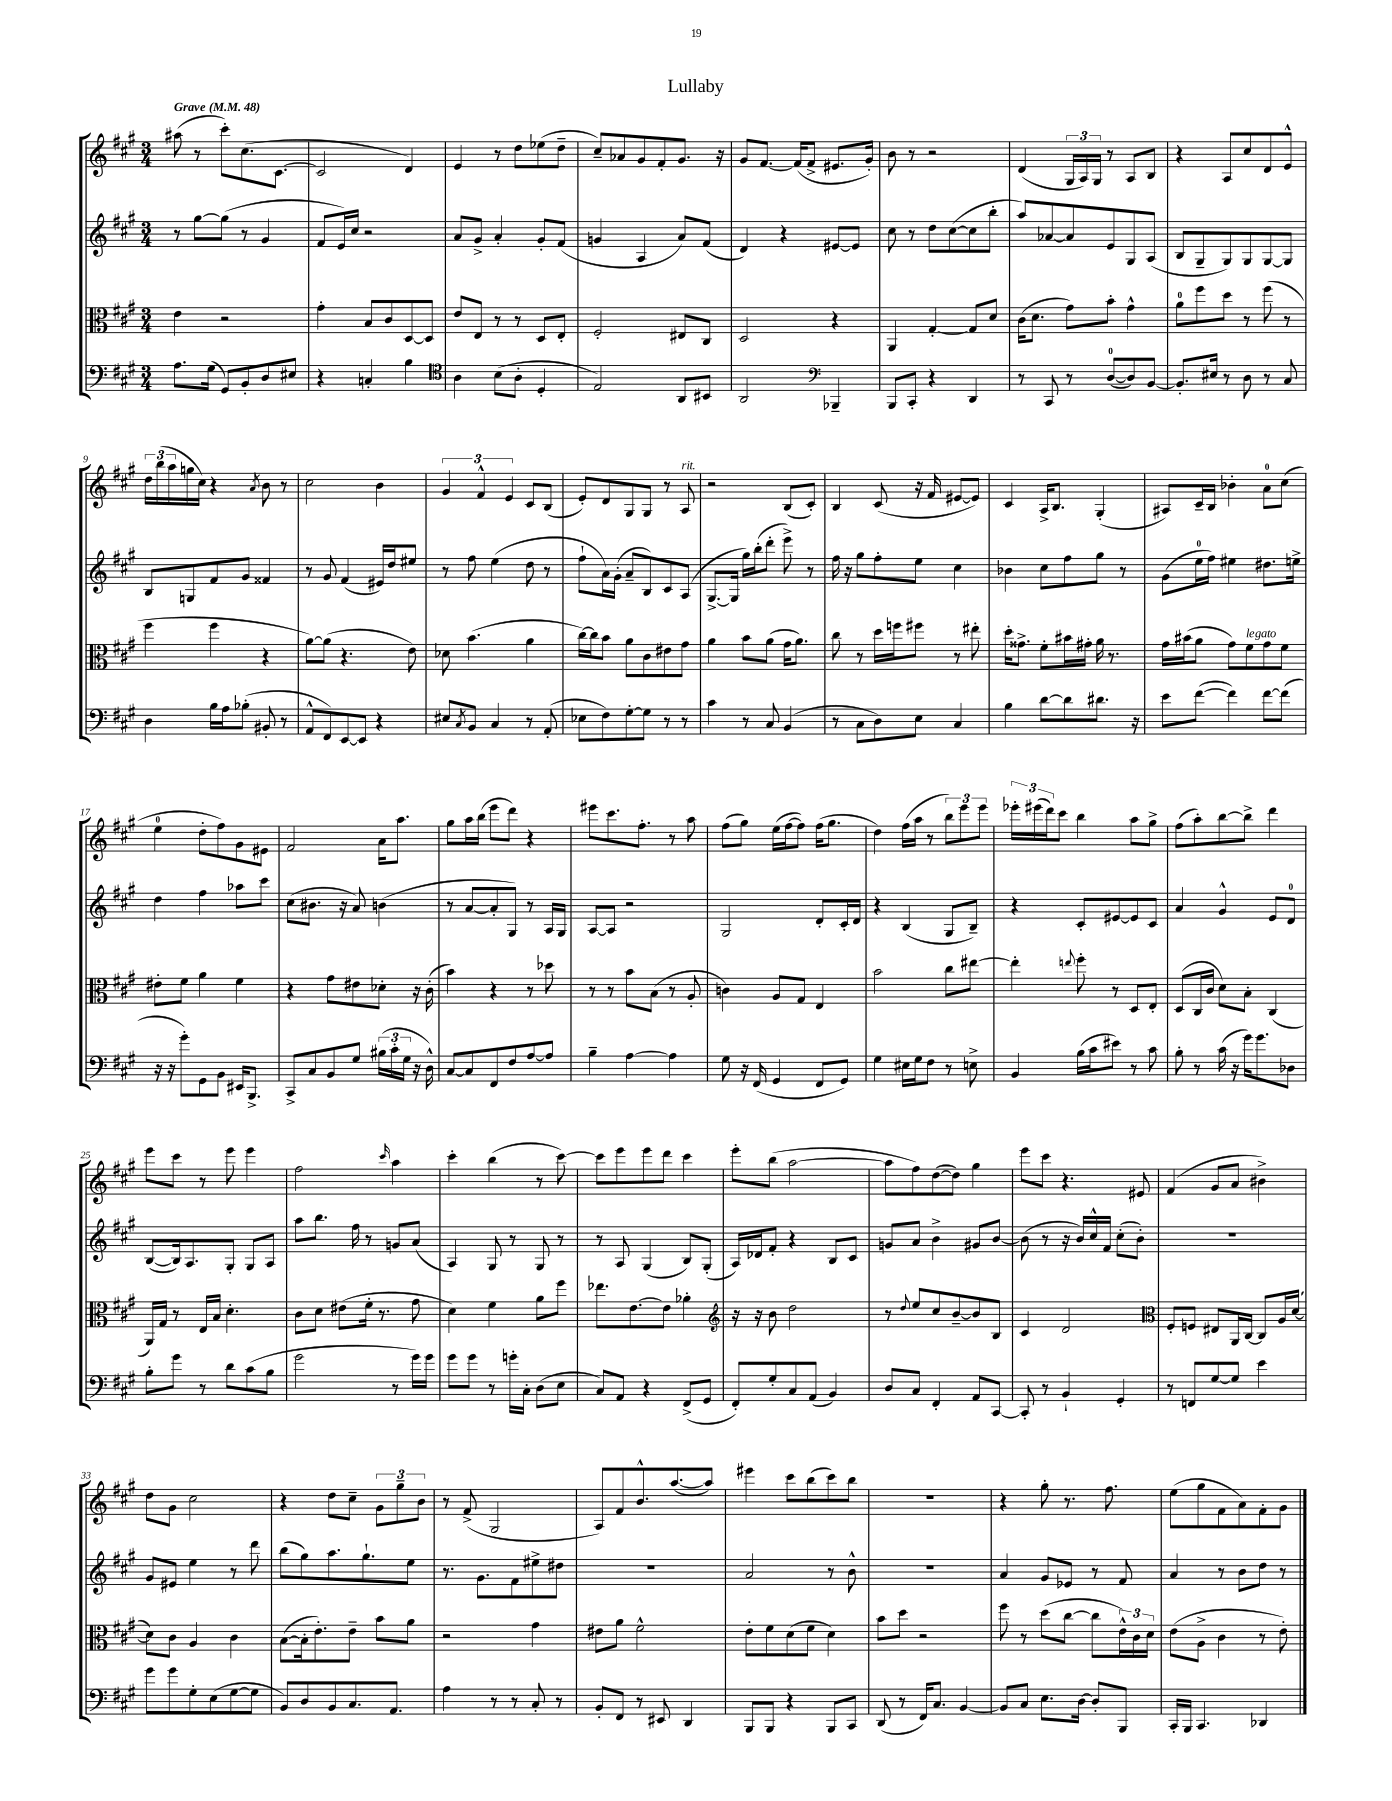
\header { title = "Lullaby" }
<<
\new StaffGroup <<
\new Staff = "s0" {
    \clef treble \key a \major \numericTimeSignature \time 3/4 \tempo "Grave" 4 = 48
    ais''8( r8 cis'''8-.) cis''8.( cis'8.~ |
    cis'2 d'4) |
    e'4 r8 d''8 ees''8( d''8-- |
    cis''8--) aes'8 gis'8 fis'8-. gis'8. r16 |
    gis'8 fis'8.~ fis'16( fis'8-> eis'8. gis'16-.) |
    b'8 r8 r2 |
    d'4( \tuplet 3/2 { gis16 a16) gis16 } r8 a8 b8 |
    r4 a8 cis''8 d'8 e'8-^ |
    \tuplet 3/2 { d''16 b''16( a''16 } g''16 cis''16) r4 \acciaccatura { a'8 } b'8 r8 |
    cis''2 b'4 |
    \tuplet 3/2 { gis'4 fis'4-^ e'4 } cis'8 b8( |
    e'8-.) d'8 gis8 gis8 r8 a8^\markup { \italic "rit." } |
    r2 b8( cis'8-.) |
    b4 cis'8( r16 fis'16 eis'8~ eis'8) |
    cis'4 a16-> b8. gis4-.( |
    ais8) cis'16-- b16 bes'4-. a'8-0 cis''8( |
    e''4-0 d''8-. fis''8) gis'8 eis'8 |
    fis'2 a'16 a''8. |
    gis''8 a''16 b''16( e'''8 d'''8) r4 |
    eis'''8 cis'''8. fis''8.-. r8 a''8 |
    fis''8( gis''8) e''16( fis''16~ fis''8) fis''16( gis''8. |
    d''4) fis''16( a''16 r8 \tuplet 3/2 { b''8) e'''8 e'''8 } |
    \tuplet 3/2 { ees'''16-. eis'''16( d'''16) } cis'''8 b''4 a''8 gis''8-> |
    fis''8( a''8-.) b''8~ b''8-> d'''4 |
    e'''8 cis'''8 r8 e'''8 e'''4 |
    fis''2 \grace { cis'''16 } a''4 |
    cis'''4-. b''4( r8 cis'''8~) |
    cis'''8 e'''8 e'''8 d'''8 cis'''4 |
    e'''8-. b''8( a''2~ |
    a''8 fis''8) d''8~( d''8) gis''4 |
    e'''8 cis'''8 r4. eis'8 |
    fis'4( gis'8 a'8 bis'4->) |
    d''8 gis'8 cis''2 |
    r4 d''8 cis''8-- \tuplet 3/2 { gis'8 gis''8-- b'8 } |
    r8 fis'8->( gis2 |
    a8) fis'8 b'8.-^ a''8.~( a''8) |
    eis'''4 cis'''8 b''8( cis'''8) b''8 |
    R2. |
    r4 gis''8-. r8. fis''8. |
    e''8( gis''8 fis'8 a'8) fis'8-. gis'8 \bar "|." |
}
\new Staff = "s1" {
    \clef treble \key a \major \numericTimeSignature \time 3/4
    r8 gis''8~ gis''8( r8 gis'4 |
    fis'8 e'16) cis''16 r2 |
    a'8 gis'8-> a'4-. gis'8-. fis'8( |
    g'4 a4 a'8) fis'8( |
    d'4) r4 eis'8~ eis'8 |
    cis''8 r8 d''8 cis''8~( cis''8 b''8-. |
    a''8) aes'8~ aes'8 e'8 gis8 a8( |
    b8 gis8-- gis8) gis8 gis8~ gis8 |
    b8 g8 fis'8 gis'8 fisis'4 |
    r8 gis'8 fis'4( eis'16) d''16 eis''8 |
    r8 fis''8 e''4( d''8 r8 |
    fis''8-! a'16) gis'16-.( a'8-- b8) cis'8 a8( |
    gis8.~-> gis16 gis''16) b''16-.( d'''8-. e'''8->) r8 |
    fis''16 r16 gis''8 fis''8-. e''8 cis''4 |
    bes'4 cis''8 fis''8 gis''8 r8 |
    gis'8( e''16-0 fis''16) eis''4 dis''8. e''16-> |
    d''4 fis''4 aes''8 cis'''8 |
    cis''8( bis'8. r16 a'8) b'4( |
    r8 a'8~ a'8-. gis8) r8 a16 gis16 |
    a8~ a8 r2 |
    gis2 d'8-. cis'16-. d'16 |
    r4 b4( gis8 b8--) |
    r4 cis'8-. eis'8~ eis'8 cis'8 |
    a'4 gis'4-^ e'8 d'8-0 |
    b8~( b16) a8. gis8-. gis8 a8 |
    a''8 b''8. fis''16 r8 g'8 a'8( |
    a4) gis8 r8 gis8 r8 |
    r8 a8 gis4( b8) gis8-.( |
    a16) des'16 fis'8-. r4 b8 cis'8 |
    g'8 a'8 b'4-> gis'8 b'8~ |
    b'8( r8 r16 b'16) cis''16-^ fis'16 cis''8-.( b'8-.) |
    R2. |
    gis'8 eis'8 e''4 r8 d'''8 |
    b''8( gis''8) a''8. gis''8.-! e''8 |
    r8. gis'8. fis'8 eis''8-> dis''8 |
    R2. |
    a'2 r8 b'8-^ |
    R2. |
    a'4 gis'8 ees'8 r8 fis'8 |
    a'4 r8 b'8 d''8 r8 \bar "|." |
}
\new Staff = "s2" {
    \clef alto \key a \major \numericTimeSignature \time 3/4
    e'4 r2 |
    gis'4-. b8 cis'8 d8~ d8 |
    e'8 e8 r8 r8 d8 e8-. |
    fis2-. eis8 cis8 |
    d2 r4 |
    a,4 gis4~-. gis8 d'8 |
    cis'16( d'8. gis'8) b'8-. gis'4-^ |
    a'8-0 fis''8 d''8 r8 fis''8( r8 |
    fis''4 fis''4 r4 |
    a'8~) a'8( r4. e'8) |
    des'8 b'4.( a'4 |
    cis''16~) cis''16 b'8 a'8 cis'8 eis'8 gis'8 |
    a'4 b'8 a'8( gis'16 a'8.) |
    cis''8 r8 d''16 f''16 fis''8 r8 eis''8-. |
    d''16-. gisis'8.-> fis'8-. bis'16 gis'16-. a'16 r8. |
    gis'16 bis'16( a'8 gis'8) fis'8^\markup { \italic "legato" } gis'8 fis'8 |
    eis'8-. fis'8 a'4 fis'4 |
    r4 gis'8 eis'8 des'8-. r16 cis'16-.( |
    b'4) r4 r8 des''8 |
    r8 r8 b'8 b8( r8 a8-. |
    c'4) a8 gis8 e4 |
    b'2 cis''8 eis''8~ |
    eis''4-. \appoggiatura { e''8 } fis''8-. r8 d8 e8-. |
    d8( cis16 cis'16 d'8) b8-. cis4( |
    a,16) gis16 r8 e16 b16 d'4.-. |
    cis'8 d'8 eis'8( fis'16-. r8. gis'8 |
    d'4) fis'4 a'8 fis''8 |
    ees''8. e'8.~ e'8 aes'4-. |
    \clef treble r16 r16 b'8 d''2 |
    r8 \appoggiatura { d''8 } e''8 cis''8 b'8~-- b'8 b8 |
    cis'4 d'2 |
    \clef alto fis8-. f8 eis8 a,16 cis16~ cis8 a16 d'16~( |
    d'8) cis'8 a4 cis'4 |
    b8~( b16-. e'8.-.) e'8-- b'8 a'8 |
    r2 gis'4 |
    eis'8 a'8 fis'2-^ |
    e'8-. fis'8 d'8( fis'8 d'4) |
    b'8 d''8 r2 |
    fis''8 r8 d''8( cis''8~ cis''8 \tuplet 3/2 { e'16-^) cis'16 d'16 } |
    e'8( a8-> cis'4 r8 e'8-.) \bar "|." |
}
\new Staff = "s3" {
    \clef bass \key a \major \numericTimeSignature \time 3/4
    a8. gis16( gis,8) b,8-. d8 eis8 |
    r4 c4-. b4 |
    \clef tenor a4 b8( a8-. d4-. |
    e2) a,8 bis,8 |
    a,2 \clef bass bes,,4-- |
    b,,8 cis,8-. r4 d,4 |
    r8 cis,8 r8 d8-0~( d8) b,8~ |
    b,8.-. eis16 r8 d8 r8 cis8 |
    d4 b16 a16 bes8-.( bis,8-. r8 |
    a,8-^ fis,8) e,8~ e,8 r4 |
    eis8 \acciaccatura { cis8 } b,8 cis4 r8 a,8-.( |
    ees8 fis8) gis8~-. gis8 r8 r8 |
    cis'4 r8 cis8 b,4( |
    r8 cis8 d8) e8 cis4 |
    b4 d'8~ d'8 dis'8. r16 |
    e'8 fis'8~( fis'4) fis'8~ fis'8( |
    r16 r16 gis'8-.) gis,8 b,8 eis,16 b,,8.-> |
    cis,8-> cis8 b,8 gis8 \tuplet 3/2 { bis16( cis'16-. gis16 } r16 d16-^) |
    cis8~ cis8 fis,8 fis8 a8~ a8 |
    b4-- a4~ a4 |
    gis8 r16 fis,16( gis,4 fis,8 gis,8) |
    gis4 eis16 gis16 fis8 r8 e8-> |
    b,4 b16( cis'16 eis'8) r8 cis'8 |
    b8-. r8 cis'16( r16 gis'16) gis'8. des8 |
    b8-. gis'8 r8 d'8 cis'8( b8 |
    gis'2 r8 gis'16) gis'16 |
    gis'8 gis'8 r8 g'16-. cis16-. d8( e8 |
    cis8) a,8 r4 fis,8->( gis,8 |
    fis,8-.) gis8-. cis8 a,8( b,4) |
    d8 cis8 fis,4-. a,8 cis,8~ |
    cis,8-. r8 b,4-! gis,4-. |
    r8 f,8 gis8~ gis8 e'4 |
    gis'8 gis'8 gis8-. e8( gis8~ gis8 |
    b,8) d8 b,8 cis8. a,8. |
    a4 r8 r8 cis8-. r8 |
    b,8-. fis,8 r8 eis,8 d,4 |
    b,,8 b,,8 r4 b,,8 cis,8 |
    d,8( r8 fis,16) cis8. b,4~ |
    b,8 cis8 e8. d16~ d8-. b,,8 |
    cis,16-. b,,16 cis,4. des,4 \bar "|." |
}
>>
>>
